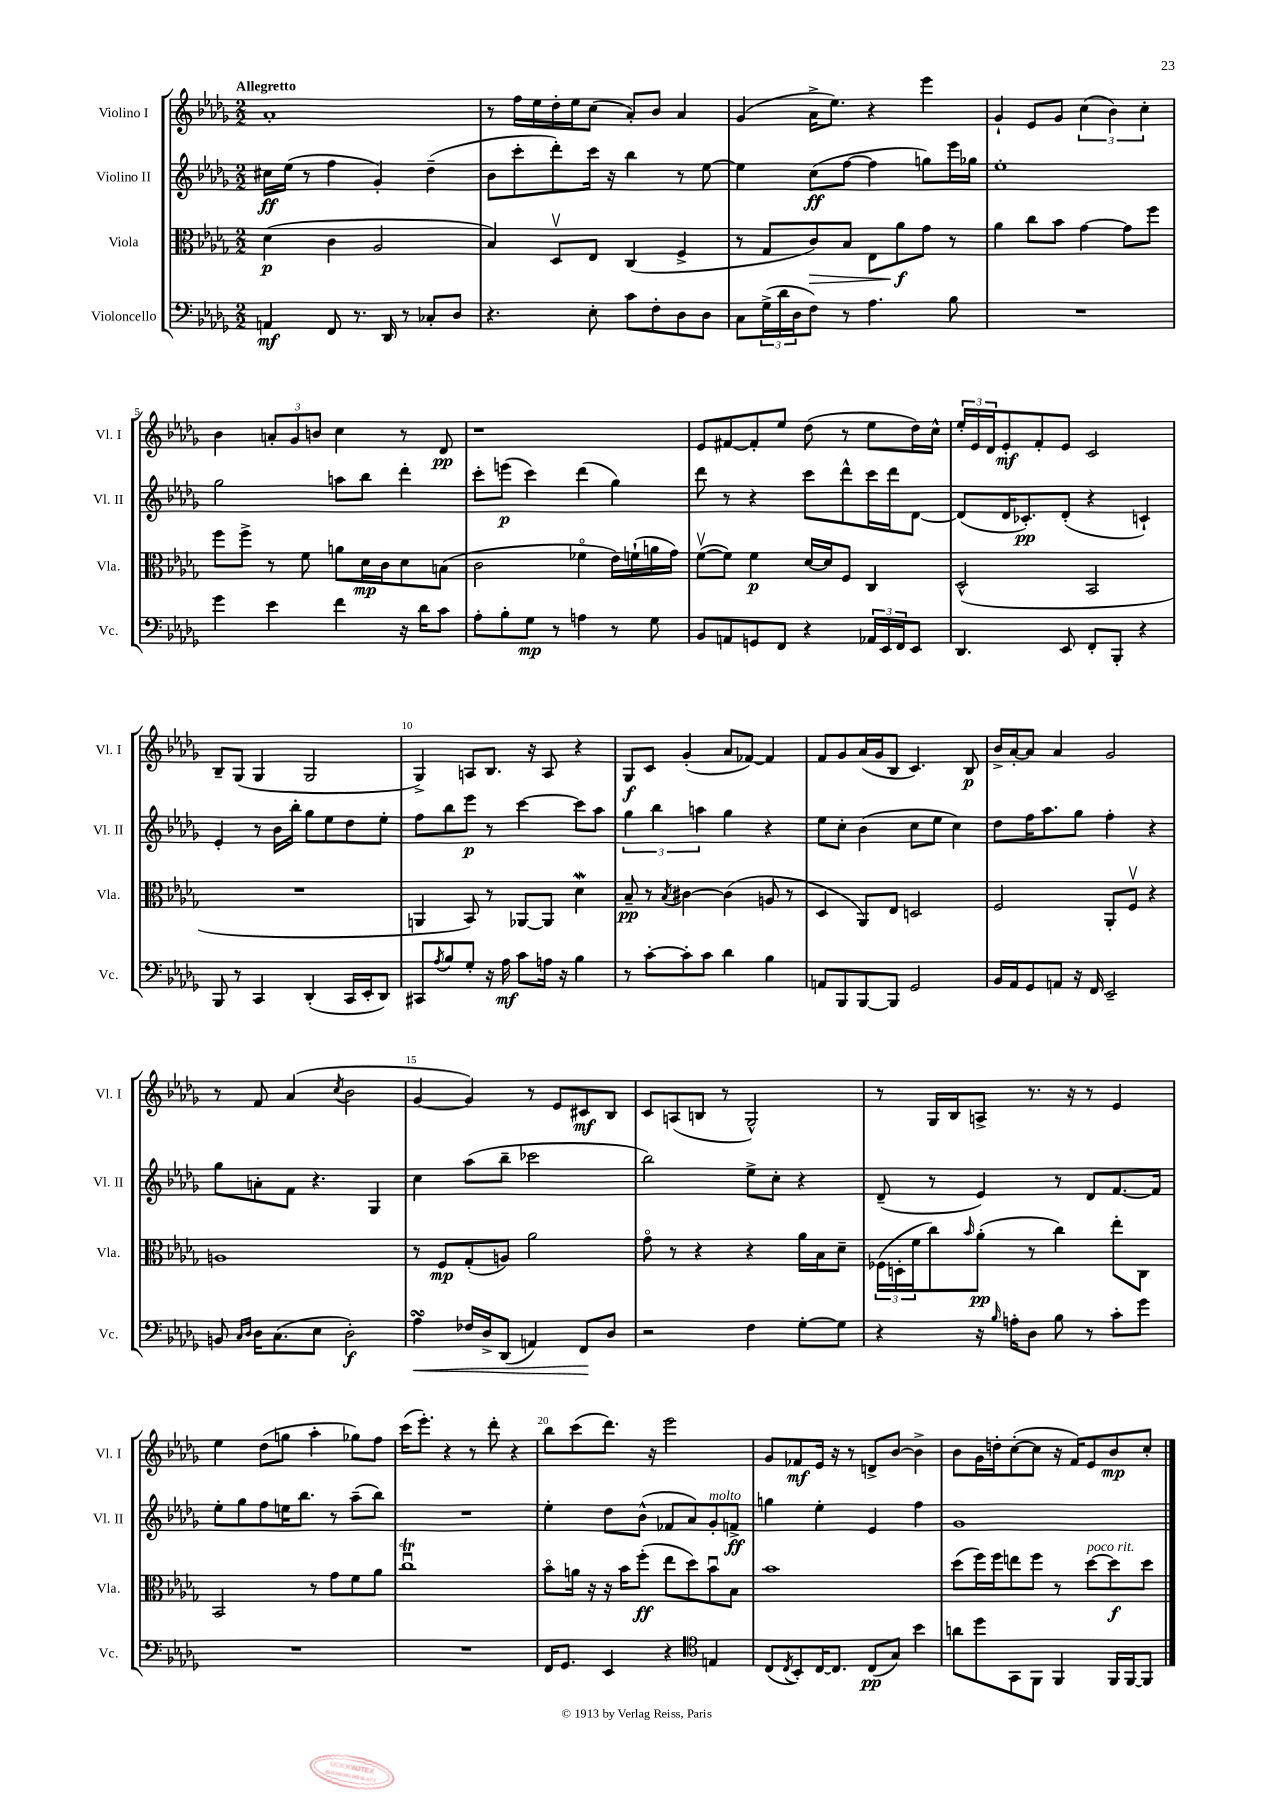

**kern	**kern	**kern	**kern
*staff4	*staff3	*staff2	*staff1
*clefF4	*clefC3	*clefG2	*clefG2
*k[b-e-a-d-g-]	*k[b-e-a-d-g-]	*k[b-e-a-d-g-]	*k[b-e-a-d-g-]
*M2/2	*M2/2	*M2/2	*M2/2
4AA	(4d-	16cc#	1a-'
.	.	(16ee-	.
.	.	8r	.
8FF	4c	4ff	.
8.r	.	.	.
.	2A-	4g-')	.
16DD-	.	.	.
8r	.	.	.
8C-'	.	(4dd-~	.
8D-	.	.	.
=	=	=	=
4.r	4B-)	8b-	8r
.	.	8ccc'	16ff
.	.	.	16ee-
.	8D-v	8ddd-')	16dd-'
.	.	.	16ee-
8E-'	8E-	16ccc	(8cc
.	.	16r	.
8c	(4C	4bb-	8a-')
8F'	.	.	8b-
8D-	4F^	8r	4a-
8D-	.	[8ee-	.
=	=	=	=
8C	8r	4ee-]	(4g-
(24G-^	8G-	.	.
24d-	.	.	.
24D-	.	.	.
8F)	8c)	(8cc	16a-^
.	.	.	8.ee-)
8r	8B-	[8ff	.
4.A-	8E-	4ff]	4r
.	8a-	.	.
.	8g-	8gg)	4eee-
8B-	8r	16eee-	.
.	.	16gg-	.
=	=	=	=
1r	4a-	1ee-'	4g-`
.	8cc	.	8e-
.	8b-	.	8g-
.	[4g-	.	(6cc
.	.	.	6b-)
.	8g-]	.	.
.	.	.	6cc'
.	8ff	.	.
=	=	=	=
4g-	8ff	2gg-	4b-
.	8ff^	.	.
4e-	8r	.	12a'
.	.	.	12g-
.	8f	.	.
.	.	.	12b
4f	8a	8aa	4cc
.	16d-	8bb-	.
.	16c	.	.
16r	8d-	4ddd-'	8r
16d-	.	.	.
8c	(8B	.	8d-
=	=	=	=
8A-'	2c	8ccc'	1r
8B-'	.	(8eee	.
8G-	.	4ccc)	.
8r	.	.	.
4A	4f-o	(4ddd-	.
8r	16e-)	4gg-)	.
.	(16f`	.	.
8G-	16a	.	.
.	16g-)	.	.
=	=	=	=
8BB-	([8fv	8ddd-	8e-
8AA	8f])	8r	[8f#
8GG	4f	4r	8f#']
8FF	.	.	8ee-
4r	[16d-	8ccc	(8dd-
.	16d-]	.	.
.	8F	8ddd-^^	8r
24AA-	4C	16ccc	8ee-
24EE-	.	.	.
.	.	16ddd-	.
24FF	.	.	.
8EE-	.	[8d-	16dd-)
.	.	.	16cc^^
=	=	=	=
4.DD-	(2D-^^	(8d-]	24ee-'
.	.	.	24e-
.	.	.	24d-
.	.	16d-	8e-'
.	.	8.c-')	.
.	.	.	8f'
8EE-	.	(8d-'	8e-
8FF'	2BB-	4r	2c
8BBB-'	.	.	.
4r	.	4c`)	.
=	=	=	=
8BBB-	1r	4e-'	8B-~
8r	.	.	(8G-
4CC	.	8r	4G-
.	.	16b-	.
.	.	16bb-'	.
(4DD-'	.	8gg-	2G-
.	.	8ee-	.
16CC	.	8dd-	.
16EE-'	.	.	.
8DD-)	.	8ee-'	.
=	=	=	=
8CC#	4AA	8ff	4G-^)
8qA-	.	.	.
8B-	.	8bb-	.
8G-'	8BB-)	8eee-	8A
16r	8r	8r	8.B-
16A-	.	.	.
8c	[8AA-	[4ccc	.
.	.	.	16r
16A	8AA-]	.	8A
16r	.	.	.
4B-	4d-	8ccc]	4r
.	.	8aa-	.
=	=	=	=
8r	8B-~	6gg-	8G-
[8c'	8r	.	8c
.	.	6bb-	.
.	8qB-	.	.
8c']	[4c#	.	(4g-'
.	.	6aa	.
8c	.	.	.
4d-	(4c#]	4gg-	8a-
.	.	.	[8f-)
4B-	8A	4r	4f-]
.	8r	.	.
=	=	=	=
8AA	4D-	8ee-	8f
8BBB-	.	8cc'	8g-
[8BBB-	8AA-)	(4b-	(16a-
.	.	.	16g-
8BBB-]	8E-	.	8B-
2GG-	2D	8cc	4.c)
.	.	8ee-	.
.	.	4cc)	.
.	.	.	8B-
=	=	=	=
16BB-	2F	8dd-	16b-^
16AA-	.	.	[16a-'
8GG-	.	16ff	8a-]
.	.	8.aa-	.
8AA	.	.	4a-
16r	.	8gg-	.
16FF	.	.	.
2EE-~	8AA-'	4ff'	2g-
.	8Fv	.	.
.	4r	4r	.
=	=	=	=
8BB	1A	8gg-	8r
16qqC	.	.	.
16qqD-	.	.	.
16D-	.	8a'	8f
(8.C	.	.	.
.	.	8f	(4a-
8E-	.	4.r	.
.	.	.	8qcc
2D-')	.	.	2b-
.	.	4G-	.
=	=	=	=
4A-	8r	4cc	[4g-
.	8F	.	.
16F-	(8G-'	(8aa-	4g-])
16D-^	.	.	.
(8DD-	8A)	8bb-~	.
4AA)	2a-	2ccc-	8r
.	.	.	8e-
8FF	.	.	8c#
8D-	.	.	8B-
=	=	=	=
2r	8g-o	2bb-)	8c
.	8r	.	(8A
.	4r	.	8B
.	.	.	8r
4F	4r	8ee-^	2G-^^)
.	.	8cc'	.
[8G-'	16a-	4r	.
.	16B-	.	.
8G-]	8d-~	.	.
=	=	=	=
4r	(24F-	(8d-~	8r
.	24D'	.	.
.	24f	.	.
.	8cc)	8r	16G-
.	.	.	16B-
.	16qqb-	.	.
16r	(8a-'	4e-)	8A^
16qqB-	.	.	.
16A'	.	.	.
8D-	8r	.	8.r
8B-	4cc)	8r	.
.	.	.	16r
8r	.	8d-	8r
8c'	8ee-'	[8.f	4e-
8g-	8C	.	.
.	.	16f]	.
=	=	=	=
1r	2BB-	8ee-'	4ee-
.	.	8gg-	.
.	.	8ff	(8dd-
.	.	16ee	8gg
.	.	8.bb-	.
.	8r	.	4aa-'
.	8g-	8r	.
.	8f	(8aa-~	8gg-)
.	8a-	8bb-)	8ff
=	=	=	=
1r	1ccu	1r	(16ccc
.	.	.	8.eee-')
.	.	.	4r
.	.	.	8r
.	.	.	8ddd-'
.	.	.	4r
=	=	=	=
16FF	8b-o	4ee-'	8bb-
8.GG-	.	.	.
.	16a	.	(8ccc
.	16r	.	.
4EE-	16r	8dd-	8.ddd-)
.	16b-	.	.
.	(8ff'	(8b-^^	.
.	.	.	16r
4r	8ee-	8f-	2eee-
.	8dd-)	8a-)	.
*clefC4	*	*	*
4E	8b-u	8g-'	.
.	8B-	8f^	.
=	=	=	=
(8C	1b-	4gg	8g-
8qC	.	.	.
8BB-')	.	.	8f-
[16C	.	4ee-'	16e-
8.C]	.	.	16r
.	.	.	8r
(8C	.	4e-	8d^
8G-)	.	.	[8b-
4b-	.	4ff	4b-^]
=	=	=	=
8a	(8dd-	1g-	8b-
8dd-	16ff)	.	16g-
.	16ff	.	16dd'
8GG-	8ee	.	([8cc'
8FF	8ff	.	8cc]
4FF	8r	.	16r
.	.	.	16f)
.	[8dd-	.	8e-
16FF	8dd-]	.	8b-
[16FF	.	.	.
8FF]	8dd-	.	8cc'
==	==	==	==
*-	*-	*-	*-
